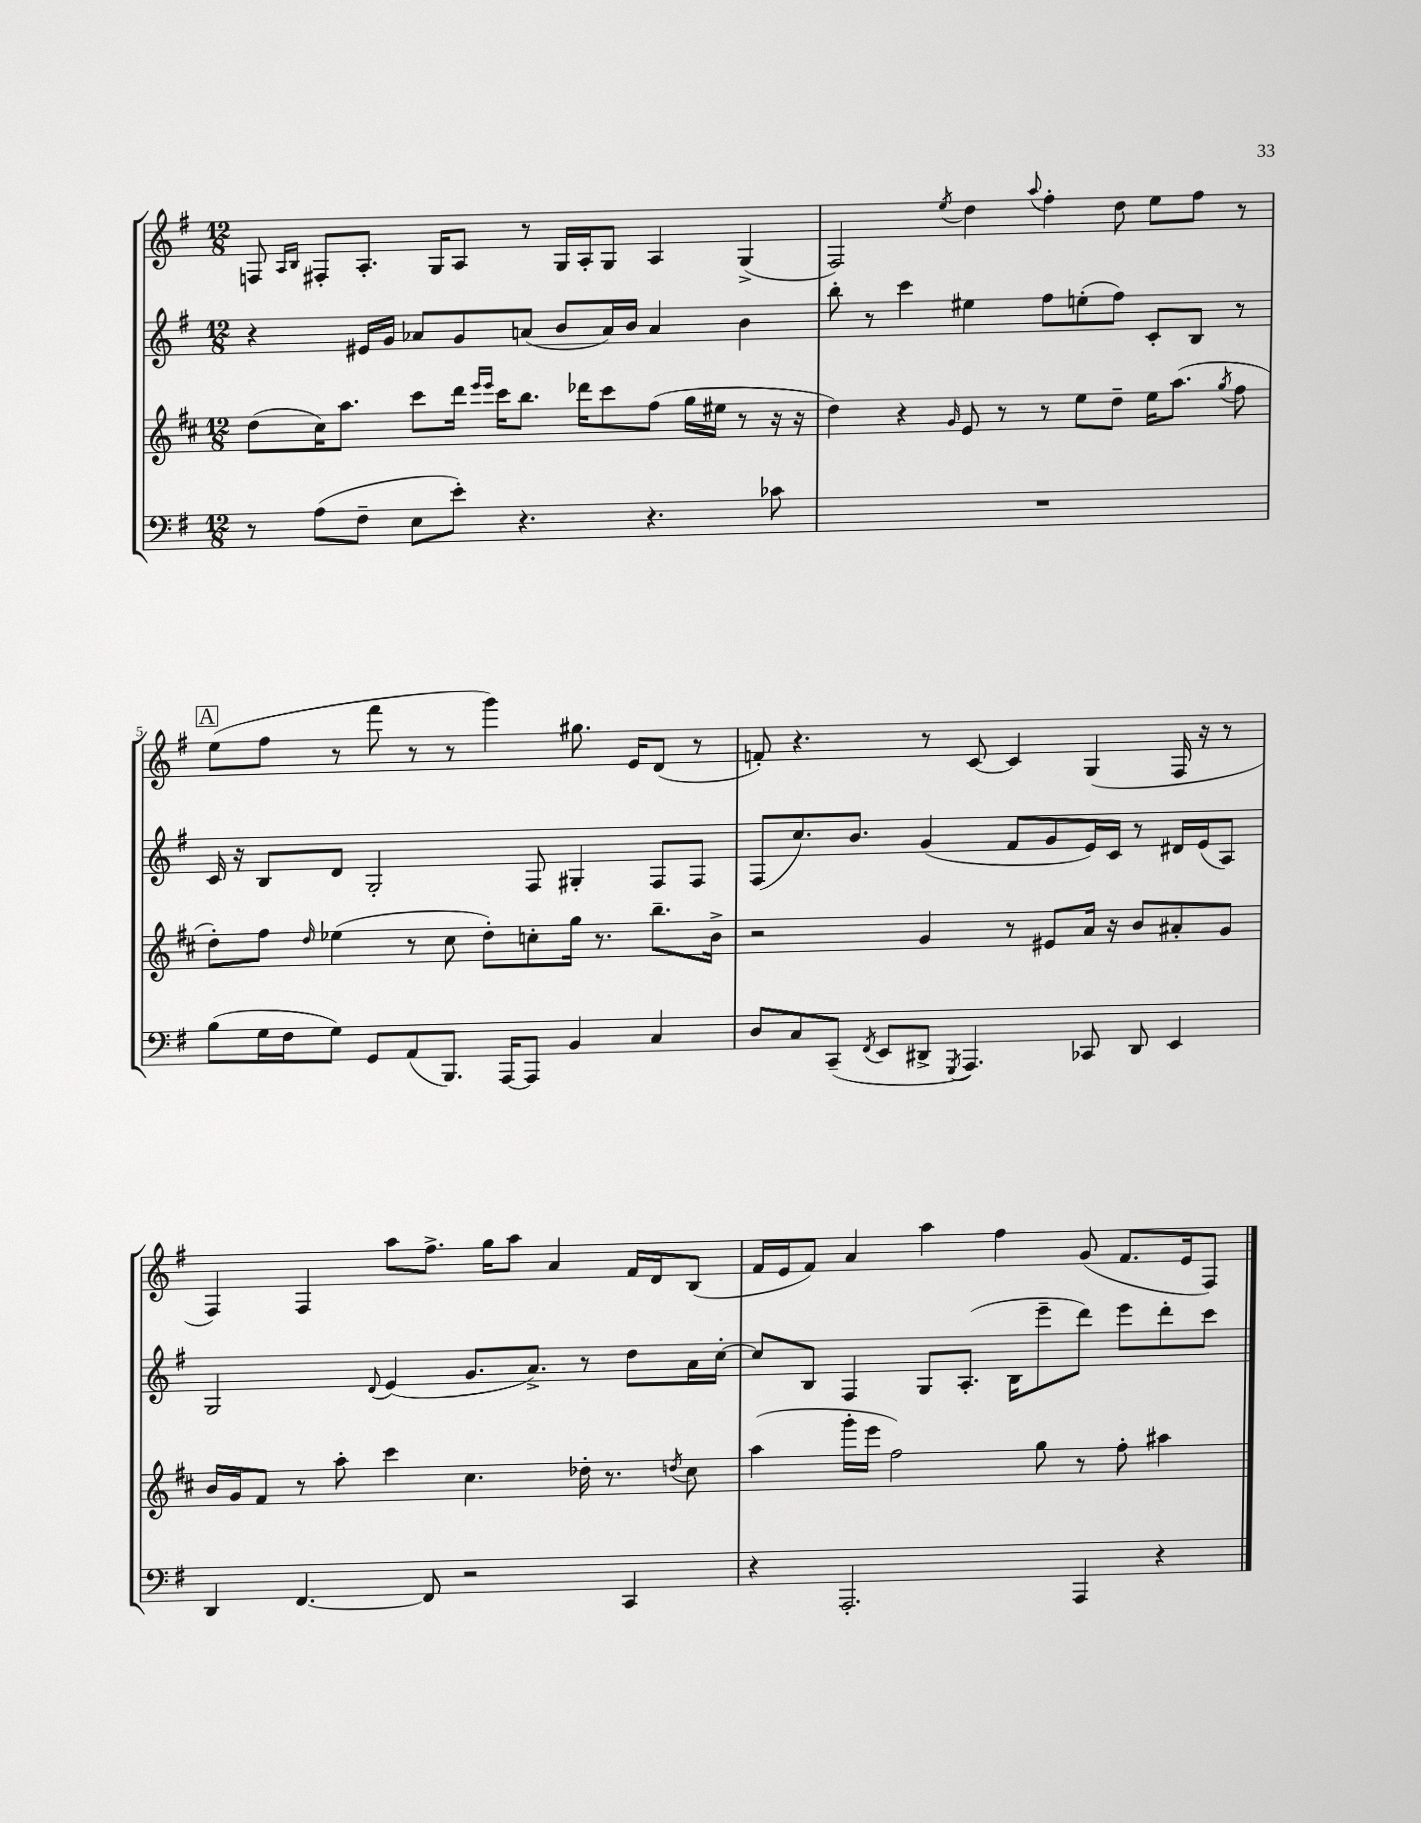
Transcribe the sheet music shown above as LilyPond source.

<<
\new StaffGroup <<
\new Staff = "s0" {
    \clef treble \key g \major \numericTimeSignature \time 12/8
    \autoBeamOff f8 \grace { a16[ b16] } fis8[-. a8.]-. g16[ a8] r8 g16[ a16-. g8] a4 g4->( |
    fis2) \acciaccatura { e''8 } d''4 \appoggiatura { a''8 } fis''4-. d''8 e''8[ fis''8] r8 |
    \mark \markup { \box "A" } e''8[( fis''8] r8 fis'''8 r8 r8 g'''4) gis''8. e'16[ d'8]( r8 |
    f'8-.) r4. r8 c'8~ c'4 g4( fis16 r16 r8 |
    fis4) fis4 a''8[ fis''8.]-> g''16[ a''8] a'4 fis'16[ d'16 b8]( |
    fis'16[ e'16 fis'8]) a'4 a''4 fis''4 g'8( fis'8.[ e'16 fis8]) \bar "|." |
}
\new Staff = "s1" {
    \clef treble \key g \major \numericTimeSignature \time 12/8
    \autoBeamOff r4 eis'16[ g'16] aes'8[ g'8 a'8]( b'8[ a'16) b'16] a'4 b'4 |
    b''8-. r8 c'''4 eis''4 fis''8[ e''8-.( fis''8]) c'8[-. b8] r8 |
    \mark \markup { \box "A" } c'16 r16 b8[ d'8] g2-. fis8 gis4-. fis8[ fis8] |
    fis8[( c''8.) b'8.] g'4( fis'8[ g'8 e'16) c'16] r8 dis'16[ e'16( a8]) |
    g2 \appoggiatura { d'8 } e'4( g'8.[ a'8.]->) r8 d''8[ a'16 c''16]~-. |
    c''8[ b8] fis4 g8[ a8.]-.( b16[ e'''8-- d'''8]) e'''8[ d'''8-. c'''8] \bar "|." |
}
\new Staff = "s2" {
    \clef treble \key d \major \numericTimeSignature \time 12/8
    \autoBeamOff d''8[( cis''16) a''8.] cis'''8[ d'''16] \grace { e'''16[ e'''16] } cis'''16[ b''8.] des'''16[ cis'''8 fis''8]( g''16[ eis''16] r8 r16 r16 |
    d''4) r4 \grace { g'16 } e'8 r8 r8 e''8[ d''8]-- e''16[ a''8.]( \acciaccatura { g''8 } fis''8 |
    \mark \markup { \box "A" } d''8[-.) fis''8] \grace { d''16 } ees''4( r8 cis''8 d''8[-.) c''8-. g''16] r8. b''8.[-- b'16]-> |
    r2 g'4 r8 eis'8[ a'16] r16 b'8[ ais'8-. g'8] |
    b'16[ g'16 fis'8] r8 a''8-. cis'''4 cis''4. des''16-. r8. \acciaccatura { d''8 } cis''8 |
    a''4( g'''16[-. e'''16] fis''2) g''8 r8 fis''8-. ais''4 \bar "|." |
}
\new Staff = "s3" {
    \clef bass \key g \major \numericTimeSignature \time 12/8
    \autoBeamOff r8 a8[( fis8]-- e8[ e'8]-.) r4. r4. ces'8 |
    R1. |
    \mark \markup { \box "A" } b8[( g16 fis16 g8]) g,8[ a,8( b,,8.]) a,,16[~ a,,8] b,4 c4 |
    d8[ c8 c,8]--( \acciaccatura { fis,8 } e,8[ dis,8]-> \acciaccatura { g,,8 } a,,4.) ces,8 dis,8 e,4 |
    d,4 fis,4.~ fis,8 r2 c,4 |
    r4 a,,2.-. a,,4 r4 \bar "|." |
}
>>
>>
\layout { \context { \Score currentBarNumber = #3 \override BarNumber.break-visibility = ##(#f #t #t) barNumberVisibility = #(every-nth-bar-number-visible 5) } }
